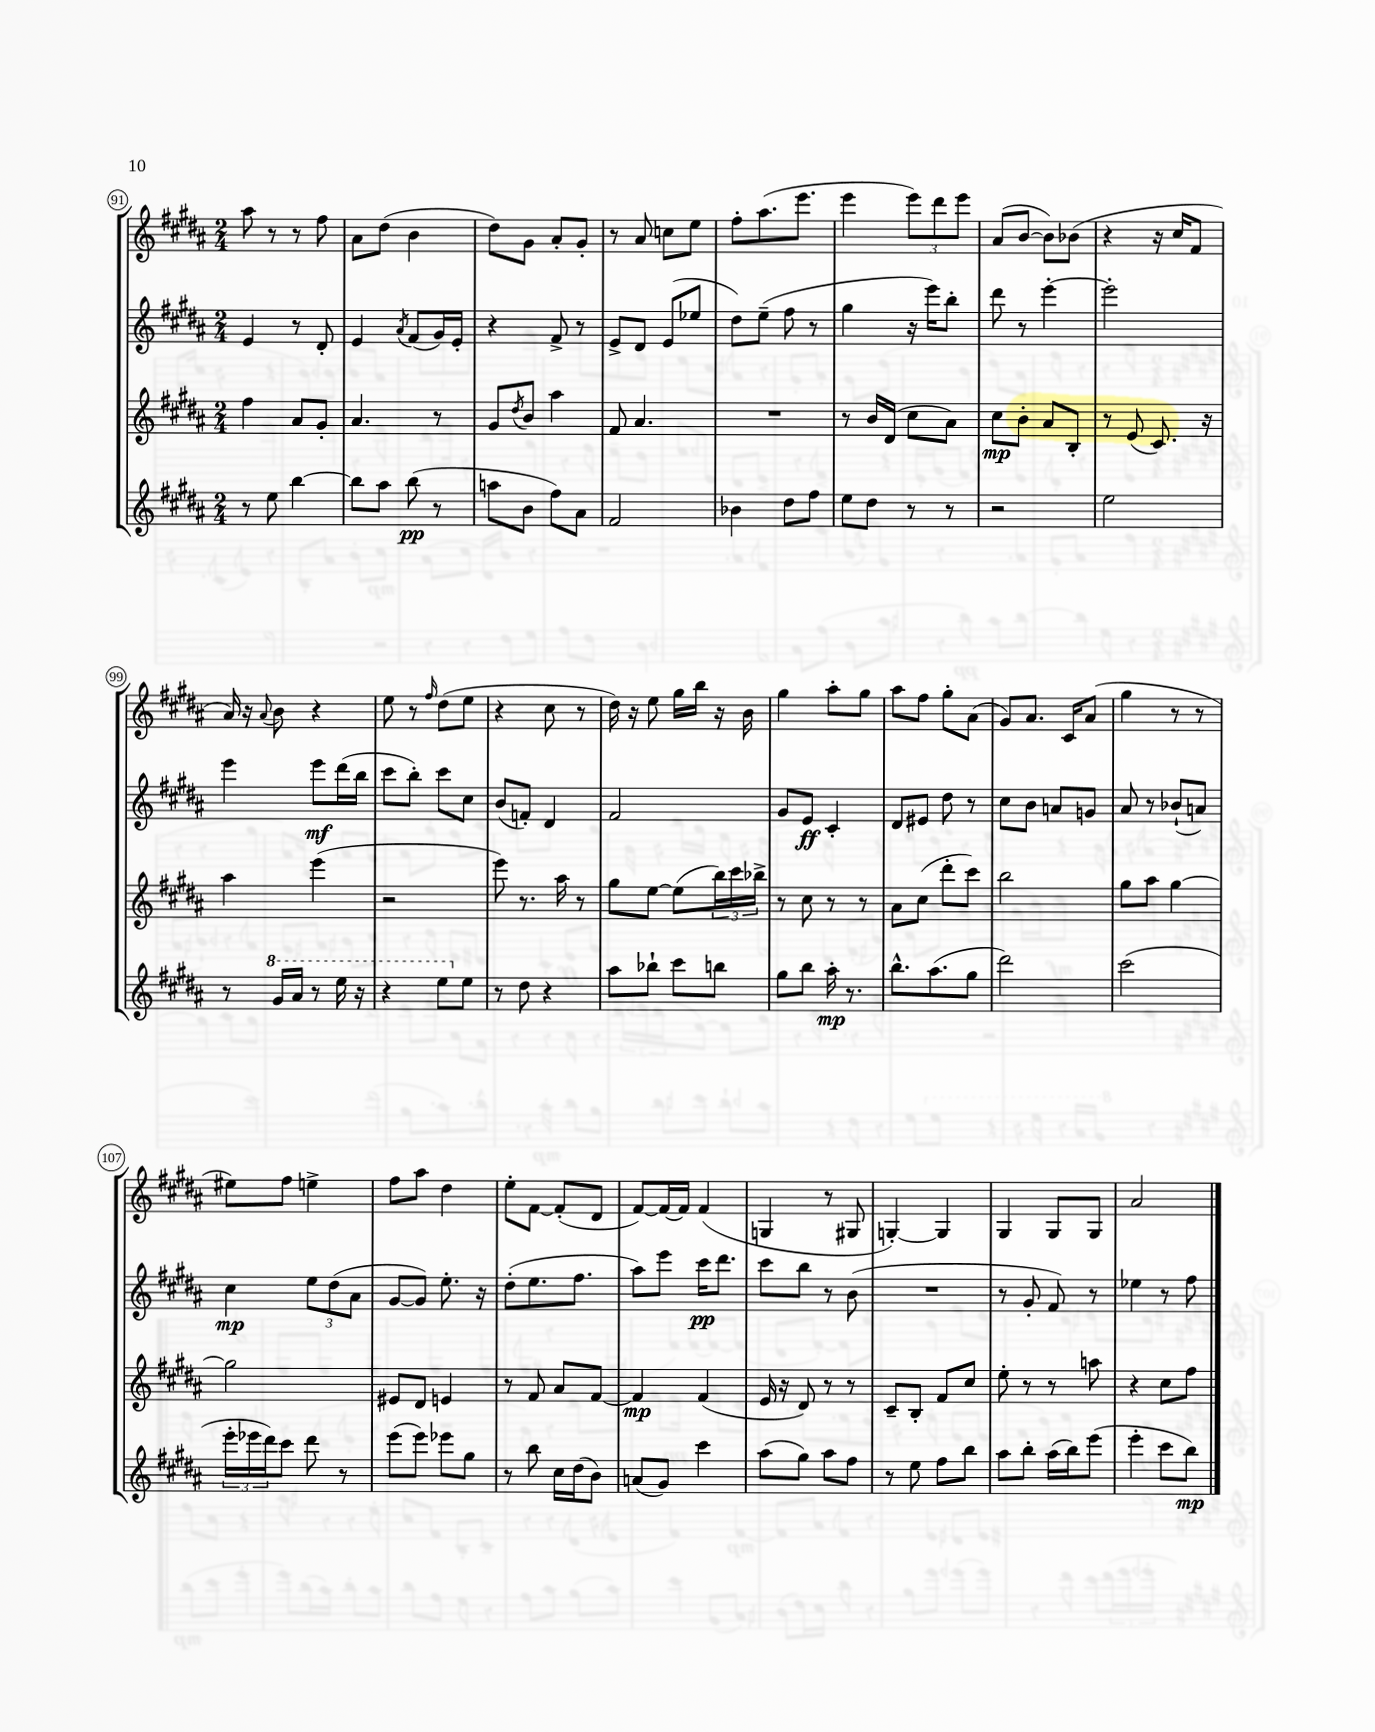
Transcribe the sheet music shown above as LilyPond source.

<<
\new StaffGroup <<
\new Staff = "s0" {
    \clef treble \key b \major \numericTimeSignature \time 2/4
    ais''8 r8 r8 fis''8 |
    ais'8 dis''8( b'4 |
    dis''8) gis'8 ais'8-. gis'8-. |
    r8 ais'8 c''8 e''8 |
    fis''8-. ais''8.( e'''8. |
    e'''4 \tuplet 3/2 { e'''8) dis'''8 e'''8 } |
    ais'8( b'8~ b'8) bes'8( |
    r4 r16 cis''16 fis'8 |
    ais'16) r16 \appoggiatura { ais'8 } b'8 r4 |
    e''8 r8 \grace { fis''16 } dis''8( e''8 |
    r4 cis''8 r8 |
    dis''16) r16 e''8 gis''16 b''16 r16 b'16 |
    gis''4 ais''8-. gis''8 |
    ais''8 fis''8 gis''8-. ais'8( |
    gis'8) ais'8. cis'16 ais'8( |
    gis''4 r8 r8 |
    eis''8) fis''8 e''4-> |
    fis''8 ais''8 dis''4 |
    e''8-. fis'8~ fis'8-.( dis'8 |
    fis'8~) fis'16~ fis'16 fis'4( |
    g4 r8 gis8 |
    g4~-.) g4 |
    gis4 gis8 gis8 |
    ais'2 \bar "|." |
}
\new Staff = "s1" {
    \clef treble \key b \major \numericTimeSignature \time 2/4
    e'4 r8 dis'8-. |
    e'4 \acciaccatura { ais'8 } fis'8( gis'16) e'16-. |
    r4 fis'8-> r8 |
    e'8-> dis'8 e'8( ees''8 |
    dis''8) e''8--( fis''8 r8 |
    gis''4 r16 e'''16) b''8-. |
    dis'''8 r8 e'''4~-. |
    e'''2-. |
    e'''4 e'''8\mf dis'''16( b''16 |
    cis'''8 b''8-.) cis'''8 cis''8 |
    b'8( f'8-.) dis'4 |
    fis'2 |
    gis'8 e'8\ff cis'4-. |
    dis'8 eis'8 dis''8 r8 |
    cis''8 b'8 a'8 g'8 |
    ais'8 r8 bes'8-!( a'8) |
    cis''4\mp \tuplet 3/2 { e''8 dis''8( ais'8 } |
    gis'8~ gis'8) e''8.-. r16 |
    dis''8-.( e''8. fis''8. |
    ais''8) e'''8 cis'''16\pp dis'''8. |
    cis'''8 b''8 r8 b'8( |
    R2 |
    r8 gis'8-. fis'8) r8 |
    ees''4 r8 fis''8 \bar "|." |
}
\new Staff = "s2" {
    \clef treble \key b \major \numericTimeSignature \time 2/4
    fis''4 ais'8 gis'8-. |
    ais'4. r8 |
    gis'8 \acciaccatura { dis''8 } b'8 ais''4 |
    fis'8 ais'4. |
    R2 |
    r8 b'16 dis'16( cis''8 ais'8) |
    cis''8\mp b'8-. ais'8 b8-. |
    r8 e'8( cis'8.) r16 |
    ais''4 e'''4( |
    r2 |
    e'''8) r8. ais''16 r8 |
    gis''8 e''8~ e''8( \tuplet 3/2 { b''16) cis'''16 bes''16-> } |
    r8 cis''8 r8 r8 |
    ais'8 cis''8( dis'''8-. cis'''8) |
    b''2 |
    gis''8 ais''8 gis''4~ |
    gis''2 |
    eis'8 dis'8 e'4 |
    r8 fis'8 ais'8 fis'8~ |
    fis'4\mp fis'4( |
    e'16 r16 dis'8) r8 r8 |
    cis'8-- b8-. fis'8 cis''8 |
    e''8-. r8 r8 a''8 |
    r4 cis''8 fis''8 \bar "|." |
}
\new Staff = "s3" {
    \clef treble \key b \major \numericTimeSignature \time 2/4
    r8 e''8 b''4~ |
    b''8 ais''8 b''8\pp( r8 |
    a''8 b'8 fis''8) ais'8 |
    fis'2 |
    bes'4 dis''8 fis''8 |
    e''8 dis''8 r8 r8 |
    r2 |
    e''2 |
    r8 \ottava #1 gis''16 ais''16 r8 e'''16 r16 |
    r4 e'''8 \ottava #0 e''8 |
    r8 dis''8 r4 |
    ais''8 bes''8-! cis'''8 b''8 |
    gis''8 b''8 ais''16-.\mp r8. |
    b''8.-^ ais''8.( gis''8 |
    dis'''2) |
    cis'''2( |
    \tuplet 3/2 { e'''16-. ees'''16 dis'''16) } cis'''8 dis'''8 r8 |
    e'''8( e'''8) ees'''8 gis''8 |
    r8 b''8 cis''16 dis''16( b'8) |
    a'8( gis'8) cis'''4 |
    ais''8( gis''8) ais''8 fis''8 |
    r8 e''8 fis''8 b''8 |
    ais''8 b''8-. ais''16( b''16) e'''8( |
    e'''4-. cis'''8 b''8\mp) \bar "|." |
}
>>
>>
\layout { \context { \Score currentBarNumber = #91 \override BarNumber.stencil = #(make-stencil-circler 0.1 0.3 ly:text-interface::print) } }
